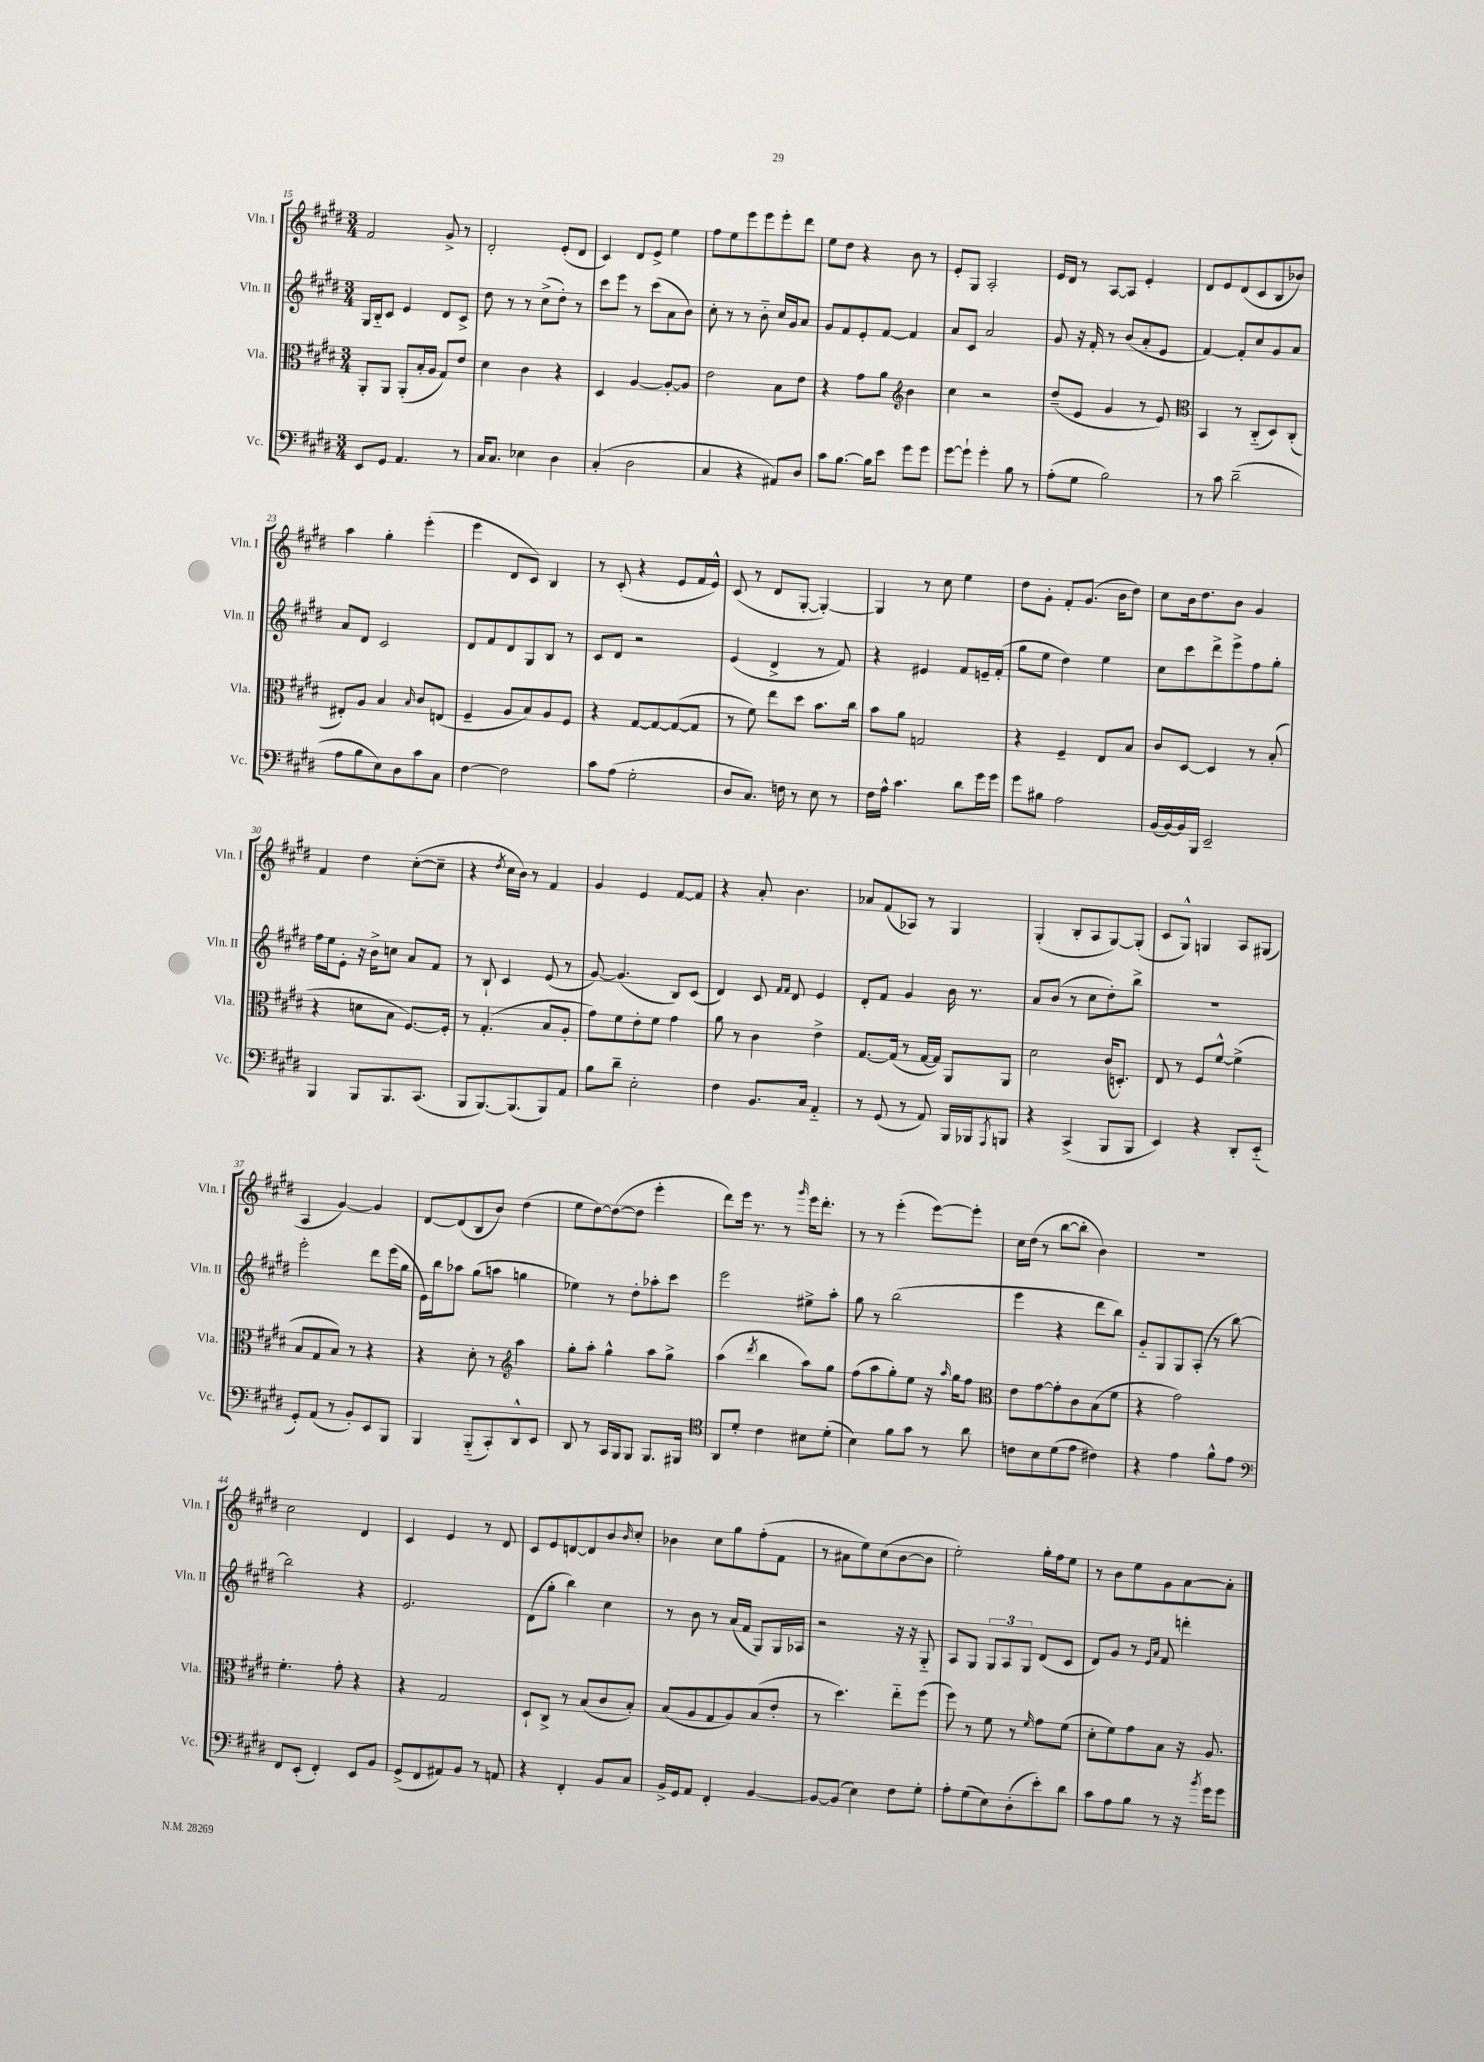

**kern	**kern	**kern	**kern
*staff4	*staff3	*staff2	*staff1
*clefF4	*clefC3	*clefG2	*clefG2
*k[f#c#g#d#]	*k[f#c#g#d#]	*k[f#c#g#d#]	*k[f#c#g#d#]
*M3/4	*M3/4	*M3/4	*M3/4
8EE/L	8AA'/L	16G#/LL	2f#/
.	.	16B'~/J	.
8GG#/J	8AA/J	8c#/J	.
4.AA/	(8AA'/L	4e/	.
.	16B'/L	.	.
.	16A/JJ	.	.
.	8G#/L)	8d#/L	8g#^/
8r	8e/J	8c#^/J	8r
=	=	=	=
16C#/LK	4d#\	8dd#\	2d#'/
8.C#/J	.	.	.
.	.	8r	.
4E-\	4c#\	8r	.
.	.	(8cc#^\L	.
4D#\	4r	8dd#'\J)	(8e'/L
.	.	8r	8d#/J
=	=	=	=
(4C#'/	4D#/	8ccc#\L	4c#/)
.	.	8eee\J	.
2D#\	[4A/	8r	8d#/L
.	.	(8ccc#\L	8e^/J
.	8A'/_L	8a\	4ee\
.	8A/]J	8b\J)	.
=	=	=	=
4C#/	2e\	8cc#'\	8ff#\L
.	.	8r	8ee\
4r	.	8r	8eee\
.	.	8b'~\	8eee\
8AA#/L)	8B\L	16cc#/LL	8eee'\
.	.	16g#/J	.
8D#/J	8e\J	8a/J	8ddd#\J
=	=	=	=
8c#\L	4r	8g#/L	8ee\L
[8.B\J	.	8f#/	8dd#\J
.	8g#\L	8e'/	4r
16B\]LK	.	.	.
8e\J	8a\J	[8f#/J	.
*	*clefG2	*	*
8g#\L	4b\	4f#/]	8b\
8g#\J	.	.	8r
=	=	=	=
[8g#\L	4cc#\	8a/L	8e'/L
8g#`\]J	.	8c#/J	8G#/J
4g#'\	2r	2a/	2A'/
8B\	.	.	.
8r	.	.	.
=	=	=	=
(8A'\L	(8dd#~/L	8g#/	16e/LL
.	.	.	16d#/JJ
8G#\J	8e/J	16r	8r
.	.	16f#'/	.
2B\)	4g#/	8r	[8A/L
.	.	(8b/L	8A/]J
.	8r	8a'/	4e'/
.	8e/)	8e/J	.
=	=	=	=
*	*clefC3	*	*
8r	4BB/	[4f#/)	8d#/L
8c#\	.	.	8e/
(2d#~\	8r	8f#'/]L	(8d#/
.	(8C#'~/L	8cc#/	8c#/
.	8D#/)	8g#/	8B/
.	(8C#'/J	8a/J	8b-/J)
=	=	=	=
8A\L	8E#'/L)	8a/L	4aa\
8B\	8A/J	8d#/J	.
8E\)	4B/	2c#/	4gg#'\
8D#\	.	.	.
.	16qqB/	.	.
8c#\	8c#/L	.	(4eee'\
8C#\J	(8E/J	.	.
=	=	=	=
[4F#\	4F#~/	8d#/L	4eee\
.	.	8f#/	.
2F#\]	8A/L	8d#/	8d#/L
.	8B/)	8G#/	8c#/J)
.	8A/	8B/J	4B/
.	8F#/J	8r	.
=	=	=	=
8c#\L	4r	8c#/L	8r
(8A\J	.	8d#/J	(8c#'/
2G#'\	[8G#/L	2r	4r
.	8G#/_	.	.
.	(8G#/_	.	8e/L
.	8G#/]J	.	16f#/L
.	.	.	16e^^/JJ)
=	=	=	=
8D#/L	8r	(4e/	(8c#/
8.C#/J)	8f#\)	.	8r
.	8ee\L	4d#^/	8d#/L
16F\	.	.	.
8r	8dd#\J	.	[8G#'/J
8E\	8.b\L	8r	4G#'/_)
8r	.	8f#/)	.
.	16cc#\Jk	.	.
=	=	=	=
16F#\LL	8b\L	4r	4G#/]
16A^^\JJ	.	.	.
4.c#\	8a\J	.	.
.	2G/	4e#/	8r
.	.	.	8cc#\
8d#\L	.	8f#/L	4ee\
16g#\L	.	16e~/L	.
16g#\JJ	.	(16f#'/JJ	.
=	=	=	=
8g#\L	4r	8gg#\L	8dd#\L
8B#\J	.	8ee\J	8g#'\J
2A\	4F#~/	4dd#\)	8f#'/L
.	.	.	(8.g#/J
.	8E/L	4ee\	.
.	.	.	16b\LK
.	8B/J	.	8dd#\J)
=	=	=	=
(16BB/LL	8c#/L	8cc#\L	8cc#\L
[16BB/)	.	.	.
16BB/]	[8D#/J	8ccc#\	16b\k
16BBB/JJ	.	.	8.dd#\
2EE~/	4D#/]	8ddd#^\	.
.	.	8eee^\	8b\J
.	8r	8ff#\	4g#/
.	(8B'/	8gg#'\J	.
=	=	=	=
4BBB/	4r	16ff#\LL	4f#/
.	.	16ee\J	.
.	.	8e'\J	.
8BBB/L	8d\L	16r	4dd#\
.	.	16b^\LK	.
8.BBB/	8B\J	8cc\J	.
.	[8.F#/L)	8a/L	([8cc#'\L
(8.CC#/J	.	.	.
.	.	8f#/J	8cc#~\]J
.	16F#'/]Jk	.	.
=	=	=	=
8BBB/L	8r	8r	4r
[8.BBB/)	(4.G#'/	8B`/	.
.	.	.	8qdd#/
.	.	4c#/	16cc#\LL
(8.BBB/]	.	.	16b\JJ)
.	.	.	8r
8BBB/)	8B/L	(8e/	4f#/
8AA/J	8A'/J	8r	.
=	=	=	=
8B\L	8g#\L)	[8g#/)	4g#/
8d#~\J	8f#\	(4.g#/]	.
2E'\	8e'\	.	4e/
.	8f#\J	.	.
.	4g#\	8B/L)	[8f#/L
.	.	(8c#/J	8f#/]J
=	=	=	=
4F#\	8a\	4d#/)	4r
.	8r	.	.
8.BB/L	4c#\	8c#/	8a'/
.	.	16qqf#/LL	.
.	.	16qqf#/JJ	.
.	.	8d#/	4.b\
16C#/Jk	.	.	.
4AA'~/	4e^\	4e/	.
=	=	=	=
8r	[8.G#/L	8d#'/L	8a-/L
(8GG#/	.	8f#/J	(8f#/
.	(16G#/]Jk	.	.
8r	8r	4g#/	8A-/J)
8AA/)	[16G#/LL	.	8r
.	16G#/]JJ)	.	.
16BBB/LL	8AA/L	16b\	4G#/
16BBB-/J	.	8.r	.
8qAAA/	.	.	.
8BBB/J	8AA/J	.	.
=	=	=	=
4r	2d#\	8a/L	(4G#'/
.	.	(8b/J	.
(4CC#^/	.	8r	8B'/L
.	.	8cc#\L	8A/
8BBB/L	(16c#/LK	8dd#'\)	[8G#/)
.	8.D'/J)	.	.
8BBB/J	.	8bb^\J	(8G#'/]J
=	=	=	=
4EE/)	8E/	2.r	8c#/L
.	8r	.	8G#^^/J)
4r	8F#/L	.	4G/
.	[8f#^^/J	.	.
8DD#'/L	(4f#^\]	.	8A/L
(8EE'~/J	.	.	(8G#/J
=	=	=	=
8GG#'/L)	8B/L	2eee'\	4A/
(8AA/J	8G#/	.	.
8r	8B/J)	.	[4g#/)
8BB'/L)	8r	.	.
8EE/	4r	8ddd#\L	4g#/]
8BBB/J	.	(16eee\L	.
.	.	16gg#\JJ	.
=	=	=	=
4BBB/	4r	16e\LL)	[8d#/L
.	.	16bb\J	.
.	.	8aa-\J	(8d#/]
(8BBB'~/L	8d#'\	(8gg#\L	8B/
8CC#'/)	8r	8aa\J	8b/J)
*	*clefG2	*	*
8DD#^^/	4aa\	4gg\	(4dd#\
8EE/J	.	.	.
=	=	=	=
8DD#/	8gg#'\L	4ee-\)	8ee\L
8r	8aa'\J	.	[8dd#\)
16CC#/LL	4gg#^^\	8r	(8dd#\_
16BBB/J	.	.	.
8BBB/J	.	8dd#'\L	8dd#\]J
8.BBB/L	8aa\L	8aa-'\	4eee'\
.	8gg#^\J	8ccc#\J	.
16BBB#/Jk	.	.	.
=	=	=	=
*clefC4	*	*	*
8AA/L	(4aa\	2eee\	8ddd#\L)
8d#'/J	.	.	16eee\Jk
.	.	.	8.r
.	8qddd#/	.	.
4c#\	4bb\	.	.
.	.	.	8r
.	.	.	16qqggg#/
8B#\L	8aa\L)	8ee#^\L	16eee\LK
.	.	.	8.ddd#'\J
(8d#'\J	8gg#\J	8aa'\J	.
=	=	=	=
4B\)	(8ff#\L	8gg#\	8r
.	8aa\	8r	8r
8f#\L	8gg#'\)	(2bb\	(4eee'\
8g#\J	8ee\J	.	.
8r	16r	.	[8eee\L)
.	16qqaa/	.	.
.	16gg#\LK	.	.
8a\	8ff#\J	.	8eee'\]J
=	=	=	=
*	*clefC3	*	*
8c\L	8e\L	4eee\	16cc#\LL
.	.	.	(16dd#\JJ
8B\	[8g#\	.	8r
(8d#\	8g#'\]	4r	[8bb\L
8e\J	8c#\	.	8bb'\]J
4c#\)	(8B\	8ddd#\L	4b\)
.	8f#\J	8bb\J)	.
=	=	=	=
4r	4r	8g#'~/L	2.r
.	.	8G#/	.
4e\	2g#\)	8G#/	.
.	.	(8A'/J	.
8f#^^\L	.	8r	.
8e\J	.	[8bb\)	.
=	=	=	=
*clefF4	*	*	*
8FF#/L	4.f#'\	2bb\]	2cc#\
(8EE'/J	.	.	.
4FF#'/)	.	.	.
.	8g#'\	.	.
8EE/L	4r	4r	4d#/
8BB/J	.	.	.
=	=	=	=
(8GG#^/L	4r	2.e/	4c#/
8FF#/	.	.	.
8AA#/)	2G#/	.	4e/
8BB/J	.	.	.
8r	.	.	8r
8AA/	.	.	8d#/
=	=	=	=
4r	8D#`/L	(8d#\L	8c#/L
.	8C#^/J	8gg#'\J	8e/
4FF#'/	8r	4bb\)	[8d/
.	(8B/L	.	8d/]
8BB/L	8c#/	4cc#\	8b/
.	.	.	16qqb/
8C#/J	8B'/J)	.	8cc#'/J
=	=	=	=
16BB^/LL	(8B/L	8r	4b-\
16GG#/J	.	.	.
8AA/J	8A/	8b\	.
4FF#'/	8G#/	8r	8cc#\L
.	8A/)	(16a/LL	8gg#\
.	.	16f#/JJ	.
[4BB/	(8B/	8G#/L)	(8ff#'\
.	8e'/J	16G#/L	8f#\J
.	.	16A-/JJ	.
=	=	=	=
8BB/_L	8r	2r	8r
(8BB/]J	4.dd#\)	.	8a#\L
4E\)	.	.	8ee\)
.	.	.	(8cc#\
8F#\L	8ee'~\L	16r	[8b\
.	.	16r	.
8G#'\J	(8ff#\J	8G#'~/	8b\]J
=	=	=	=
8A'\L	8ff#\)	8A/L	2ee'\)
(8G#\	8r	8G#/J	.
8E\)	8f#\	12G#/L	.
.	.	12A/	.
(8D#'\	8r	.	.
.	.	12G#/J	.
.	16qqf#/	.	.
8e'\)	8g#\L	(8d#/L	16gg#'\LL
.	.	.	16ff#\J
8d#\J	(8f#\J	8c#/J	8ee\J
=	=	=	=
8c#\L	8d#'\L	8d#/L)	8r
8A\	8f#\)	8g#/J	8b\L
8B\J	8g#\	8r	8ee\
.	.	16qqe/LL	.
.	.	16qqa/JJ	.
8r	8B\J	8f#/	8g#\
16r	16r	4ddd'\	[8a\
8qb/	.	.	.
16g#\LK	8.A/	.	.
8g#\J	.	.	8a'\]J
==	==	==	==
*-	*-	*-	*-
